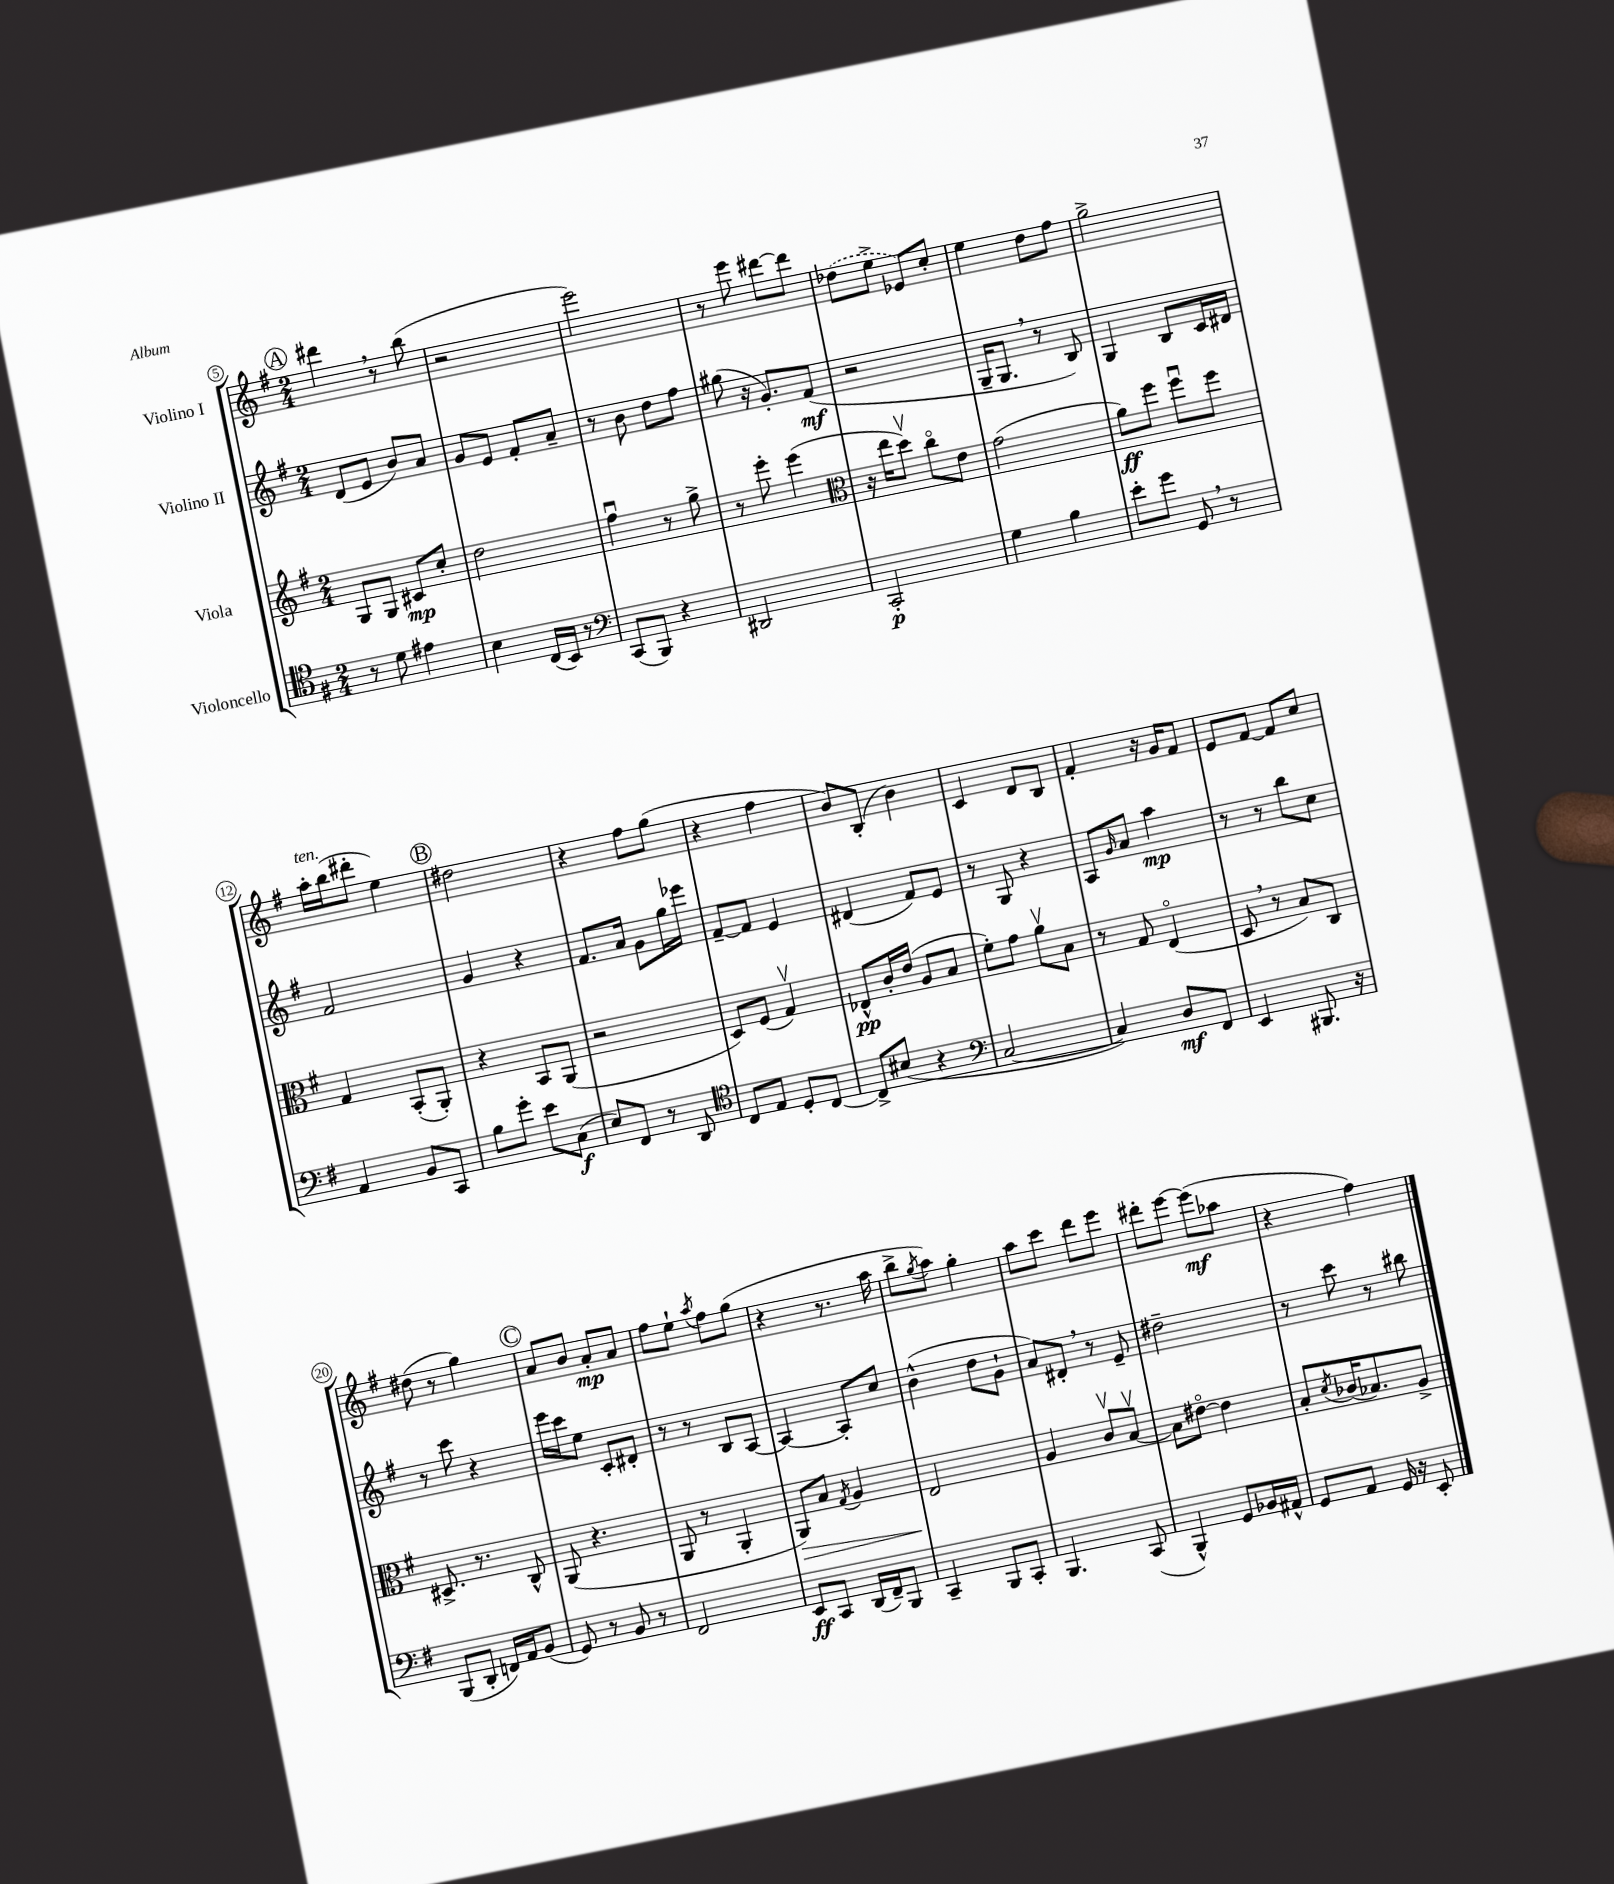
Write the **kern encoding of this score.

**kern	**kern	**kern	**kern
*staff4	*staff3	*staff2	*staff1
*clefC4	*clefG2	*clefG2	*clefG2
*k[f#]	*k[f#]	*k[f#]	*k[f#]
*M2/4	*M2/4	*M2/4	*M2/4
8r	8G	(8d	4ddd#
8d	8G	8e	.
4e#	8c#	8b)	8r
.	8cc'	8a	(8bb
=	=	=	=
4B	2dd	8g	2r
.	.	8e	.
(16C	.	8f#'	.
16BB)	.	.	.
8r	.	8a~	.
=	=	=	=
*clefF4	*	*	*
(8CC	4ff#u	8r	2eee)
8BBB)	.	8b	.
4r	8r	8dd	.
.	8gg^	8ff#	.
=	=	=	=
2DD#	8r	(8gg#	8r
.	8eee'	16r	8eee
.	.	8.g')	.
.	(4eee	.	[8ddd#
.	.	(8f#	8ddd#]
=	=	=	=
*	*clefC3	*	*
2CC'	16r	2r	(8dd-
.	16ee	.	.
.	8ddv)	.	8ee^
.	8cco	.	8e-)
.	8e	.	8cc'
=	=	=	=
4G	(2g	16G~	4ee
.	.	8.G	.
4B	.	8r	8dd
.	.	8B)	8ff#
=	=	=	=
8e'	8a)	4G	2gg^
8g	8ff#	.	.
8GG	8ff#u	8B	.
8r	8ff#	16c	.
.	.	16d#	.
=	=	=	=
4AA	4G	2f#	16aa'
.	.	.	(16bb
.	.	.	8ddd#'
8BB	(8BB'	.	4ee)
8CC	8AA')	.	.
=	=	=	=
8B	4r	4g	2dd#
8g'	.	.	.
8e	8BB	4r	.
(8C	(8AA	.	.
=	=	=	=
8E)	2r	8.f#	4r
8FF#	.	.	.
.	.	16a	.
8r	.	8g	8ff#
8DD	.	16gg	(8gg
.	.	16eee-	.
=	=	=	=
*clefC4	*	*	*
8C	8D)	[8f#~	4r
8E	(8F#	8f#]	.
8D'	4Gv)	4e	4ff#
[8C	.	.	.
=	=	=	=
8C^]	8E-^^	(4d#	8b)
(8B#	16c'	.	(8B'
.	(16e	.	.
4r	8A	8f#)	4b)
.	8B	8e	.
=	=	=	=
*clefF4	*	*	*
[2C	8f#')	8r	4c
.	8g	8G	.
.	8av	4r	8d
.	8B	.	8B
=	=	=	=
4C])	8r	8A	4f#'
.	.	16qqg	.
.	8G	8a	.
8D	(4Eo	4aa	16r
.	.	.	16g
8FF#	.	.	8f#
=	=	=	=
4EE	8D	8r	8e
.	8r	8r	[8f#
8.BBB#	8B)	8bb	8f#]
.	8C	8cc	8cc
16r	.	.	.
=	=	=	=
(8BBB	8.D#^	8r	(8dd#
8DD'	.	8ccc	8r
.	8.r	.	.
16FF)	.	4r	4gg)
16AA	.	.	.
(8BB	8C^^	.	.
=	=	=	=
8GG)	(8AA	16eee	8a
.	.	16ccc	.
8r	4.r	8ee	8b
8BB	.	8c'	8a'
8r	.	8d#'	8a
=	=	=	=
2FF#	8AA	8r	8ff#
.	8r	8r	8ee`
.	.	.	8qaa
.	4AA'	8B	8ff#
.	.	[8A	(8gg
=	=	=	=
8EE	8AA)	4A_	4r
8CC	8B	.	.
.	8qG	.	.
(16DD	4A	8A']	8.r
16FF#~)	.	.	.
8BBB	.	8cc	.
.	.	.	16aa
=	=	=	=
4CC~	2E	(4b^^	8bb^
.	.	.	8qgg
.	.	.	8aa)
8BBB	.	8dd	4gg'
8CC'	.	8g`	.
=	=	=	=
4.BBB	4A	8a)	8aa
.	.	8d#'	8ccc
.	8cv	8r	8ddd
(8CC	[8Bv	8e~	8eee
=	=	=	=
4BBB^^)	8B]	2dd#~	8ddd#'
.	[8e#o	.	[8eee
8GG	4e#]	.	(8eee]
16BB-	.	.	8aa-
16AA#^^	.	.	.
=	=	=	=
8GG	8B'	8r	4r
.	8qd	.	.
8AA	(16c-	8ccc	.
.	8.B-)	.	.
16GG	.	8r	4ff#)
16r	.	.	.
8EE'	8A^	8bb#	.
==	==	==	==
*-	*-	*-	*-
